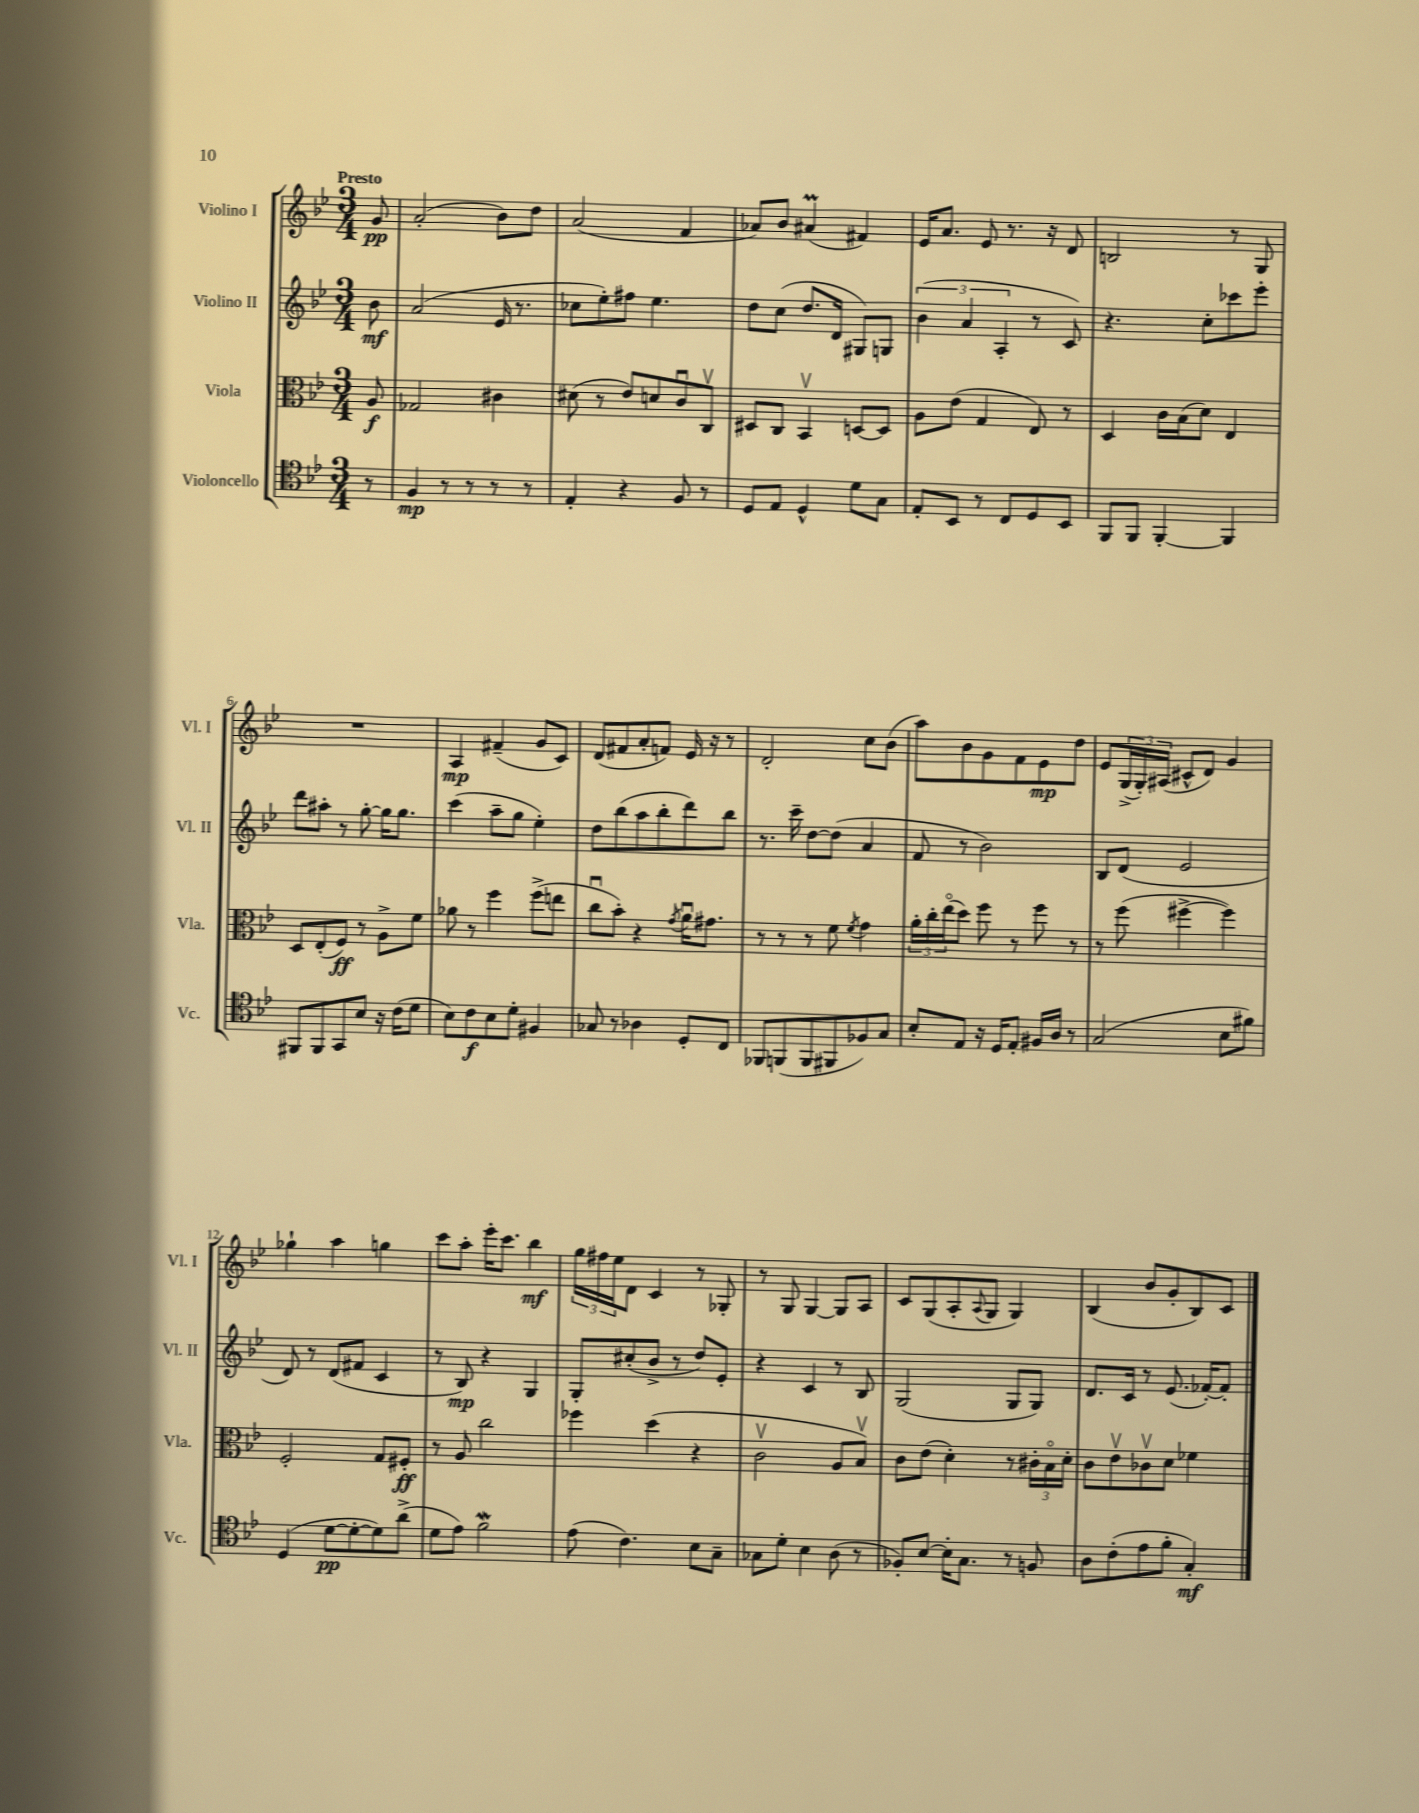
<<
\new StaffGroup <<
\new Staff = "s0" \with { instrumentName = "Violino I" shortInstrumentName = "Vl. I" } {
    \clef treble \key bes \major \numericTimeSignature \time 3/4 \partial 8 \tempo "Presto"
    g'8\pp |
    a'2-.( bes'8) d''8 |
    a'2( f'4 |
    aes'8) bes'8 ais'4\prall( fis'4) |
    ees'16 a'8. ees'8 r8. r16 d'8 |
    b2 r8 g8 |
    R2. |
    a4\mp fis'4--( g'8 c'8) |
    d'8( fis'8 a'8-. f'8) ees'16 r16 r8 |
    d'2-. c''8 bes'8( |
    a''8) bes'8 g'8 f'8 ees'8\mp d''8 |
    ees'8 \tuplet 3/2 { g16->( g16-.) ais16( } cis'8-^ d'8) g'4 |
    ges''4-! a''4 g''4 |
    c'''8 a''8-. ees'''16-. c'''8. bes''4\mf |
    \tuplet 3/2 { g''16 fis''16 ees''16 } d'8 c'4 r8 ges8-. |
    r8 g8 g4~ g8 a8 |
    c'8 g8( a8-. \appoggiatura { a8 } g8 g4) |
    bes4( bes'8 g'8-. bes8) c'8 \bar "|." |
}
\new Staff = "s1" \with { instrumentName = "Violino II" shortInstrumentName = "Vl. II" } {
    \clef treble \key bes \major \numericTimeSignature \time 3/4 \partial 8
    bes'8\mf |
    a'2( ees'16 r8. |
    ces''8 ees''8-.) fis''8 ees''4. |
    d''8 c''8( d''8. d'16 gis8) g8 |
    \tuplet 3/2 { bes'4( a'4 a4-. } r8 c'8) |
    r4. c''8-. ces'''8 ees'''8-. |
    d'''8 ais''8-. r8 g''8~-. g''16 g''8. |
    c'''4( a''8-- g''8 ees''4-.) |
    d''8 bes''8( a''8 bes''8-. d'''8) bes''8 |
    r8. c'''16-- d''8~ d''8( a'4 |
    f'8 r8 bes'2) |
    bes8 d'8( ees'2 |
    d'8) r8 d'8( fis'8 c'4 |
    r8 bes8\mp) r4 g4 |
    g8-. cis''8-.( bes'8-> r8 d''8) ees'8-. |
    r4 c'4 r8 bes8 |
    g2( g8 g8) |
    d'8. c'16 r8 ees'8.( fes'16~-.) fes'8-. \bar "|." |
}
\new Staff = "s2" \with { instrumentName = "Viola" shortInstrumentName = "Vla." } {
    \clef alto \key bes \major \numericTimeSignature \time 3/4 \partial 8
    a8\f |
    ges2 cis'4 |
    dis'8( r8 ees'8) d'8 c'8\downbow c8\upbow |
    dis8 c8 bes,4\upbow d8~ d8 |
    a8 ees'8( g4 ees8) r8 |
    d4 c'16 bes16( d'8) ees4 |
    d8 ees8-.( f8\ff) r8 a8-> f'8 |
    aes'8 r8 f''4 f''8->( e''8 |
    c''8\downbow bes'8-.) r4 \acciaccatura { g'8 } a'16\downbow gis'8. |
    r8 r8 r8 f'8 \acciaccatura { f'8 } g'4 |
    \tuplet 3/2 { a'16-. c''16-. ees''16\flageolet( } d''8) f''8 r8 f''8 r8 |
    r8 f''8( fis''4~-> fis''4) |
    f2-. g8 fis8-.\ff |
    r8 a8 c''2 |
    fes''4 d''4( r4 |
    c'2\upbow a8 bes8\upbow) |
    c'8 ees'8( d'4-.) r8 \tuplet 3/2 { cis'16-. bes16\flageolet d'16-. } |
    c'8 ees'8\upbow ces'8\upbow d'8 fes'4 \bar "|." |
}
\new Staff = "s3" \with { instrumentName = "Violoncello" shortInstrumentName = "Vc." } {
    \clef tenor \key bes \major \numericTimeSignature \time 3/4 \partial 8
    r8 |
    f4\mp r8 r8 r8 r8 |
    ees4-. r4 f8 r8 |
    d8 ees8 d4-^ d'8 g8 |
    ees8-. bes,8 r8 c8 d8 bes,8 |
    f,8 f,8 f,4~-. f,4 |
    fis,8 fis,8 g,8 bes8 r16 c'16( d'8 |
    bes8) c'8\f bes8 d'8-. fis4 |
    ges8 r8 aes4 d8-. c8 |
    fes,8 f,8( f,8 fis,8 fes8) g8 |
    bes8-. ees8 r16 d16 ees8-. fis16 a16 r8 |
    g2( bes8 fis'8) |
    d4( d'8~\pp d'8~-. d'8) a'8->( |
    d'8 ees'8) f'2\mordent |
    ees'8( c'4.) bes8 g8-- |
    ges8 d'8-. bes4 a8( r8 |
    fes8-.) bes8~ bes16-. g8. r8 f8 |
    a8 c'8-.( ees'8 f'8-. g4-.\mf) \bar "|." |
}
>>
>>
